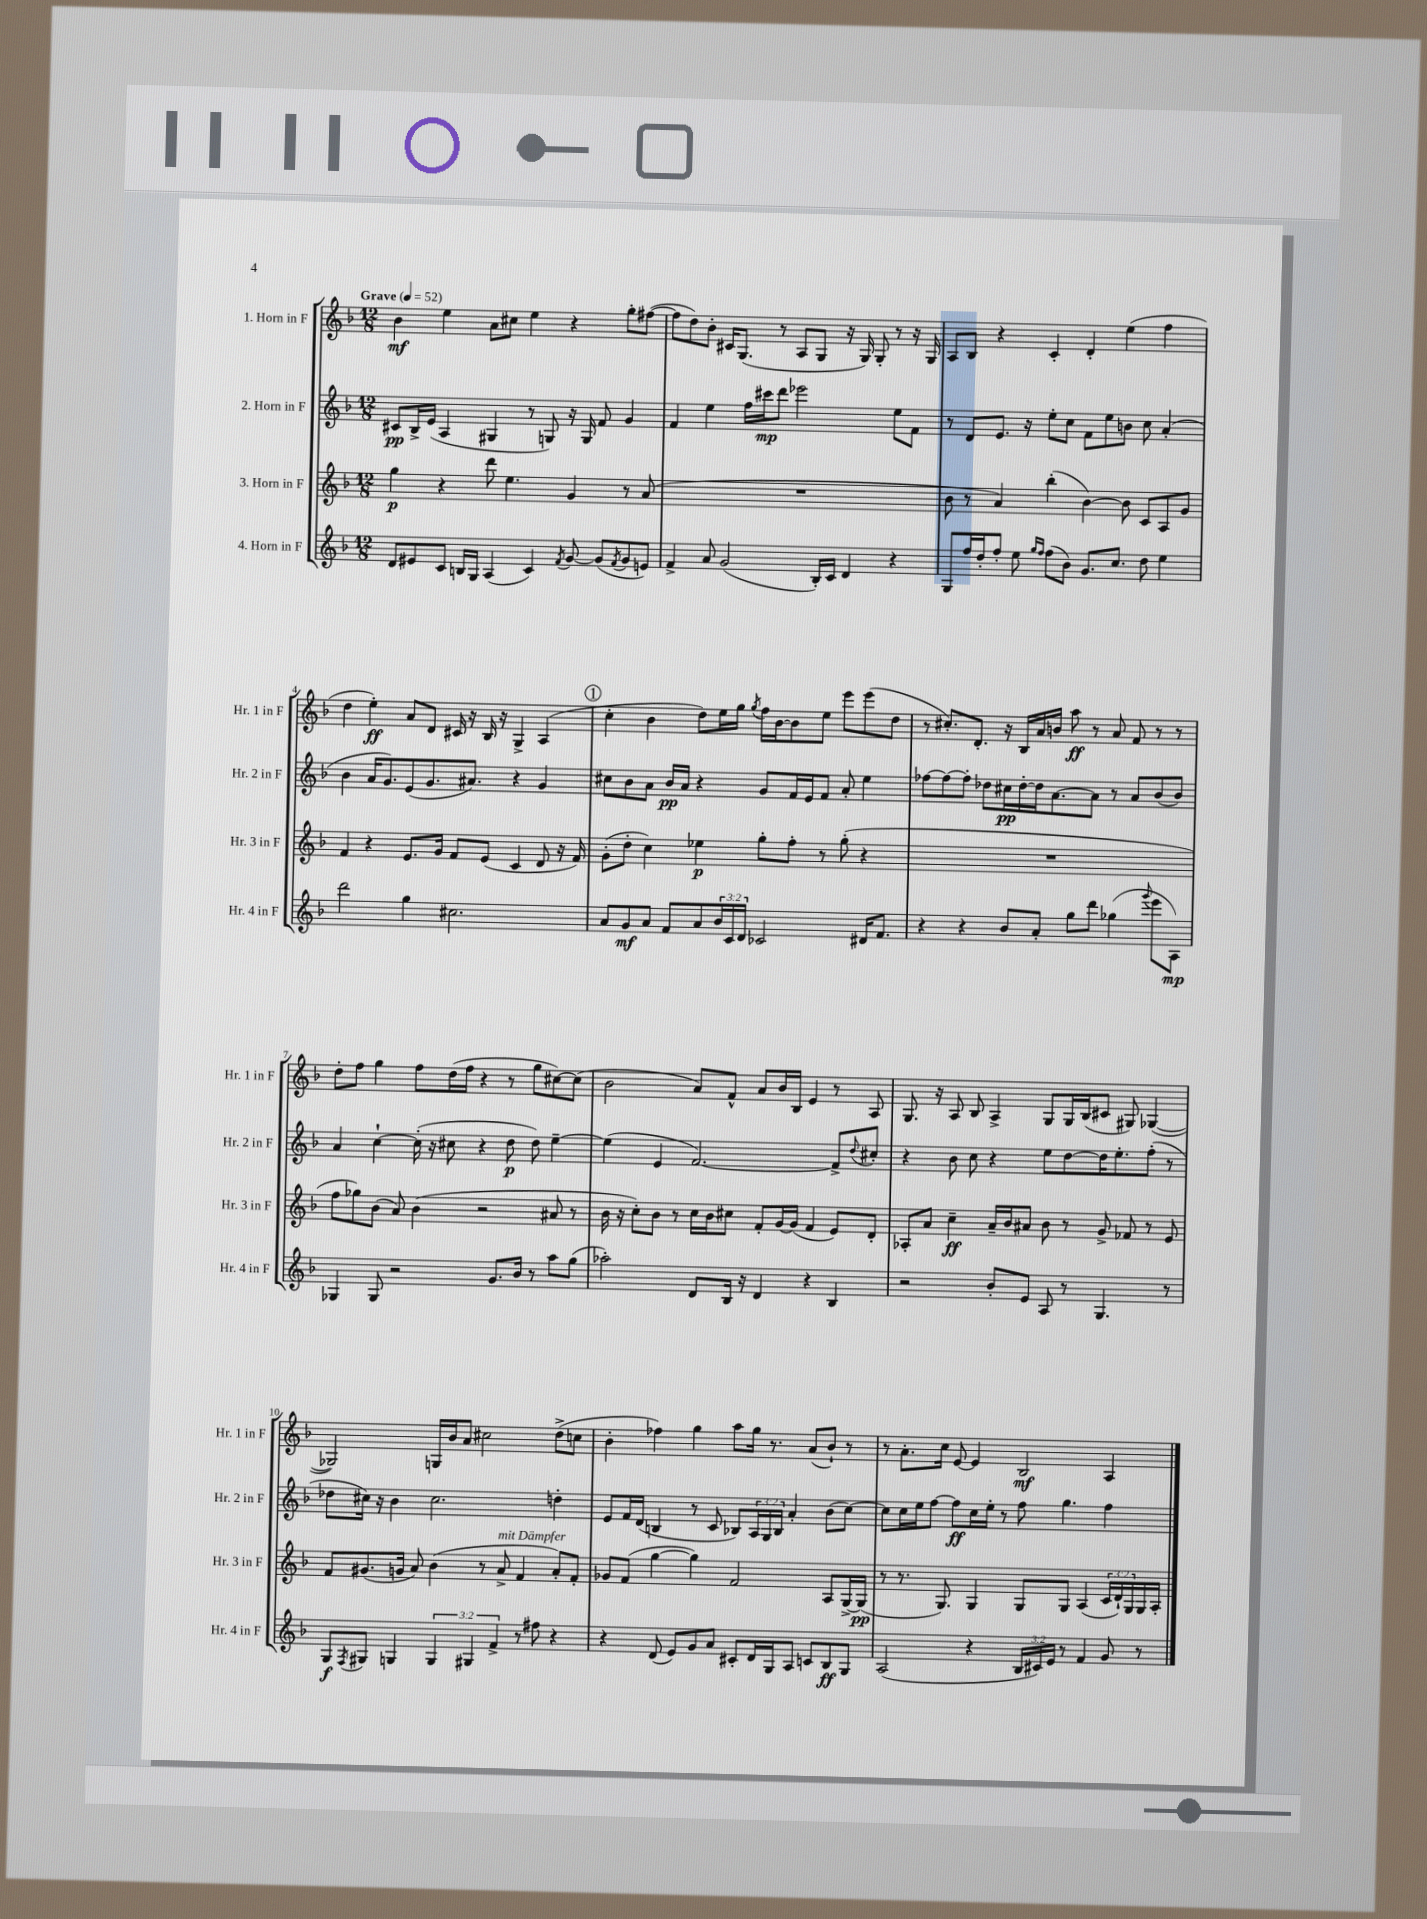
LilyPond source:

<<
\new StaffGroup <<
\new Staff = "s0" \with { instrumentName = "1. Horn in F" shortInstrumentName = "Hr. 1 in F" } {
    \clef treble \key f \major \numericTimeSignature \time 12/8 \tempo "Grave" 4 = 52
    bes'4\mf e''4 a'8 cis''8 e''4 r4 g''8-. fis''8~( |
    fis''8 d''8) bes'8-. cis'16 g8.( r8 a8 g8 r16 g16) g8-. r8 r16 g16 |
    a8 bes8 r4 c'4-. d'4-. e''4( f''4 |
    d''4 e''4-.\ff) a'8 d'8 cis'16 r16 bes16 r16 g4-> a4( |
    \mark \markup { \circle "1" } c''4-. bes'4 d''8) e''16 g''16 \acciaccatura { g''8 } f''16 bes'16~ bes'8 e''8 e'''8 e'''8( d''8 |
    r8 cis''8.-.) d'8.-. r16 bes16 a'16 b'16 a''8\ff r8 a'8 f'8 r8 r8 |
    d''8-. f''8 g''4 f''8 d''16( f''16 r4 r8 g''8 cis''8~) cis''8( |
    bes'2 a'8) f'8-^ a'8 bes'16 bes16 e'4 r8 a8 |
    g8. r16 a8 bes8 a4-> g8 g16 bes16( cis'8 gis8) ges4~( |
    ges2) g16 bes'16 a'8 cis''2 d''8->( c''8 |
    bes'4-. fes''4) g''4 a''8 g''16 r8. a'8( bes'8-!) r8 |
    r8 a'8.-. c''16 e'8~ e'4 bes2\mf a4 \bar "|." |
}
\new Staff = "s1" \with { instrumentName = "2. Horn in F" shortInstrumentName = "Hr. 2 in F" } {
    \clef treble \key f \major \numericTimeSignature \time 12/8 \override Staff.TupletNumber.text = #tuplet-number::calc-fraction-text
    cis'8\pp bes16-> e'16( a4 gis4 r8 g8) r16 g16 f'8 g'4 |
    f'4 e''4 f''16 cis'''16\mp d'''8 ees'''2 e''8 f'8 |
    r8 d'8 e'8. r16 e''8-. c''8 f'8 e''8 b'8 c''8 a'4-.( |
    bes'4 a'16 g'8.) e'8( g'8. ais'8.) r4 g'4 |
    \mark \markup { \circle "1" } cis''8 bes'8 a'8 bes'16\pp a'16 r4 g'8 f'16 e'16 f'8 a'8-. e''4 |
    fes''8~ fes''8~ fes''8-. des''8 cis''16\pp des''16~-. des''16 a'8.~ a'8 r8 a'8 bes'8( bes'8) |
    a'4 c''4~-! c''16-.( r16 cis''8 r4 d''8\p d''8) e''4~-- |
    e''4( e'4 f'2.~) f'8-> \appoggiatura { d''8 } cis''8-. |
    r4 bes'8 c''8 r4 e''8 d''8~ d''16 e''8.-. f''8-.( r8 |
    des''8 cis''16) r16 bes'4 cis''2. d''4-. |
    e'8 f'16 d'16( b4 r8 c'8 bes8) \tuplet 3/2 { a16 g16 bes16 } a'4-. bes'8( c''8~) |
    c''8 c''16 e''16 f''8~ f''8\ff c''16 e''16-. r8 f''8 g''4. f''4 \bar "|." |
}
\new Staff = "s2" \with { instrumentName = "3. Horn in F" shortInstrumentName = "Hr. 3 in F" } {
    \clef treble \key f \major \numericTimeSignature \time 12/8 \override Staff.TupletNumber.text = #tuplet-number::calc-fraction-text
    g''4\p r4 d'''8 e''4. g'4 r8 a'8( |
    R1. |
    bes'8 r8 a'4) bes''4-.( bes'4~) bes'8 c'8 a8 g'8 |
    f'4 r4 e'8. g'16 f'8 e'8( c'4 d'8 r16 f'16) |
    \mark \markup { \circle "1" } g'8-.( d''8-. c''4) ees''4\p g''8-. f''8-. r8 g''8-.( r4 |
    R1. |
    f''8 ges''8) bes'8( a'8) bes'4( r2 ais'8 r8 |
    bes'16 r16 c''8-.) bes'8 r8 c''16 bes'16 cis''8 f'8-. g'16~ g'16( f'4 e'8) d'8-. |
    aes8-. a'8 c''4--\ff a'16-- bes'16 ais'8 bes'8 r8 g'8-> fes'8 r8 e'8 |
    f'8 gis'8.( g'16 a'8) bes'4( r8 a'8->^\markup { \italic "mit Dämpfer" } f'4 a'8-.) f'8-. |
    ges'8 f'8( g''4~ g''4) f'2 a8 g16~-> g16\pp( |
    r8 r8. g8.) g4 g8 g8 a4( \tuplet 3/2 { c'16 d'16-!) g16 } g16 a16-. \bar "|." |
}
\new Staff = "s3" \with { instrumentName = "4. Horn in F" shortInstrumentName = "Hr. 4 in F" } {
    \clef treble \key f \major \numericTimeSignature \time 12/8 \override Staff.TupletNumber.text = #tuplet-number::calc-fraction-text
    d'8 eis'8 c'8 b16 g16 a4( c'4) \acciaccatura { f'8 } g'8~ g'8( \acciaccatura { f'8 } g'8 e'8) |
    f'4-> a'8 g'2( bes16-.) c'16 d'4 r4 |
    g8 f''16 d''16-. f''8-. e''8 \grace { g''16 f''16 } f''8( bes'8) g'8. c''8. d''8 e''4 |
    d'''2 g''4 cis''2. |
    \mark \markup { \circle "1" } a'8 g'8\mf a'8 f'8 a'8 \tuplet 3/2 { bes'16 c'16 d'16 } ces'2 dis'16 f'8. |
    r4 r4 bes'8 a'8-. g''8 d'''8 ges''4( \appoggiatura { g'''8 } e'''8 a8\mp) |
    ges4 ges8 r2 g'8. bes'16 r8 a''8 g''8( |
    aes''2-.) d'8 bes16 r16 d'4 r4 bes4 |
    r2 bes'8-. e'8 a8 r8 g4. r8 |
    g8\f \acciaccatura { f8 } gis8 g4 \tuplet 3/2 { g4 gis4 f'4-> } r8 fis''8 r4 |
    r4 d'8( e'8) g'8 a'8 cis'8-. d'16 g16 a8 c'8 bes8\ff g8 |
    a2( r4 \tuplet 3/2 { bes16 cis'16) e'16 } r8 f'4 g'8 r8 \bar "|." |
}
>>
>>
